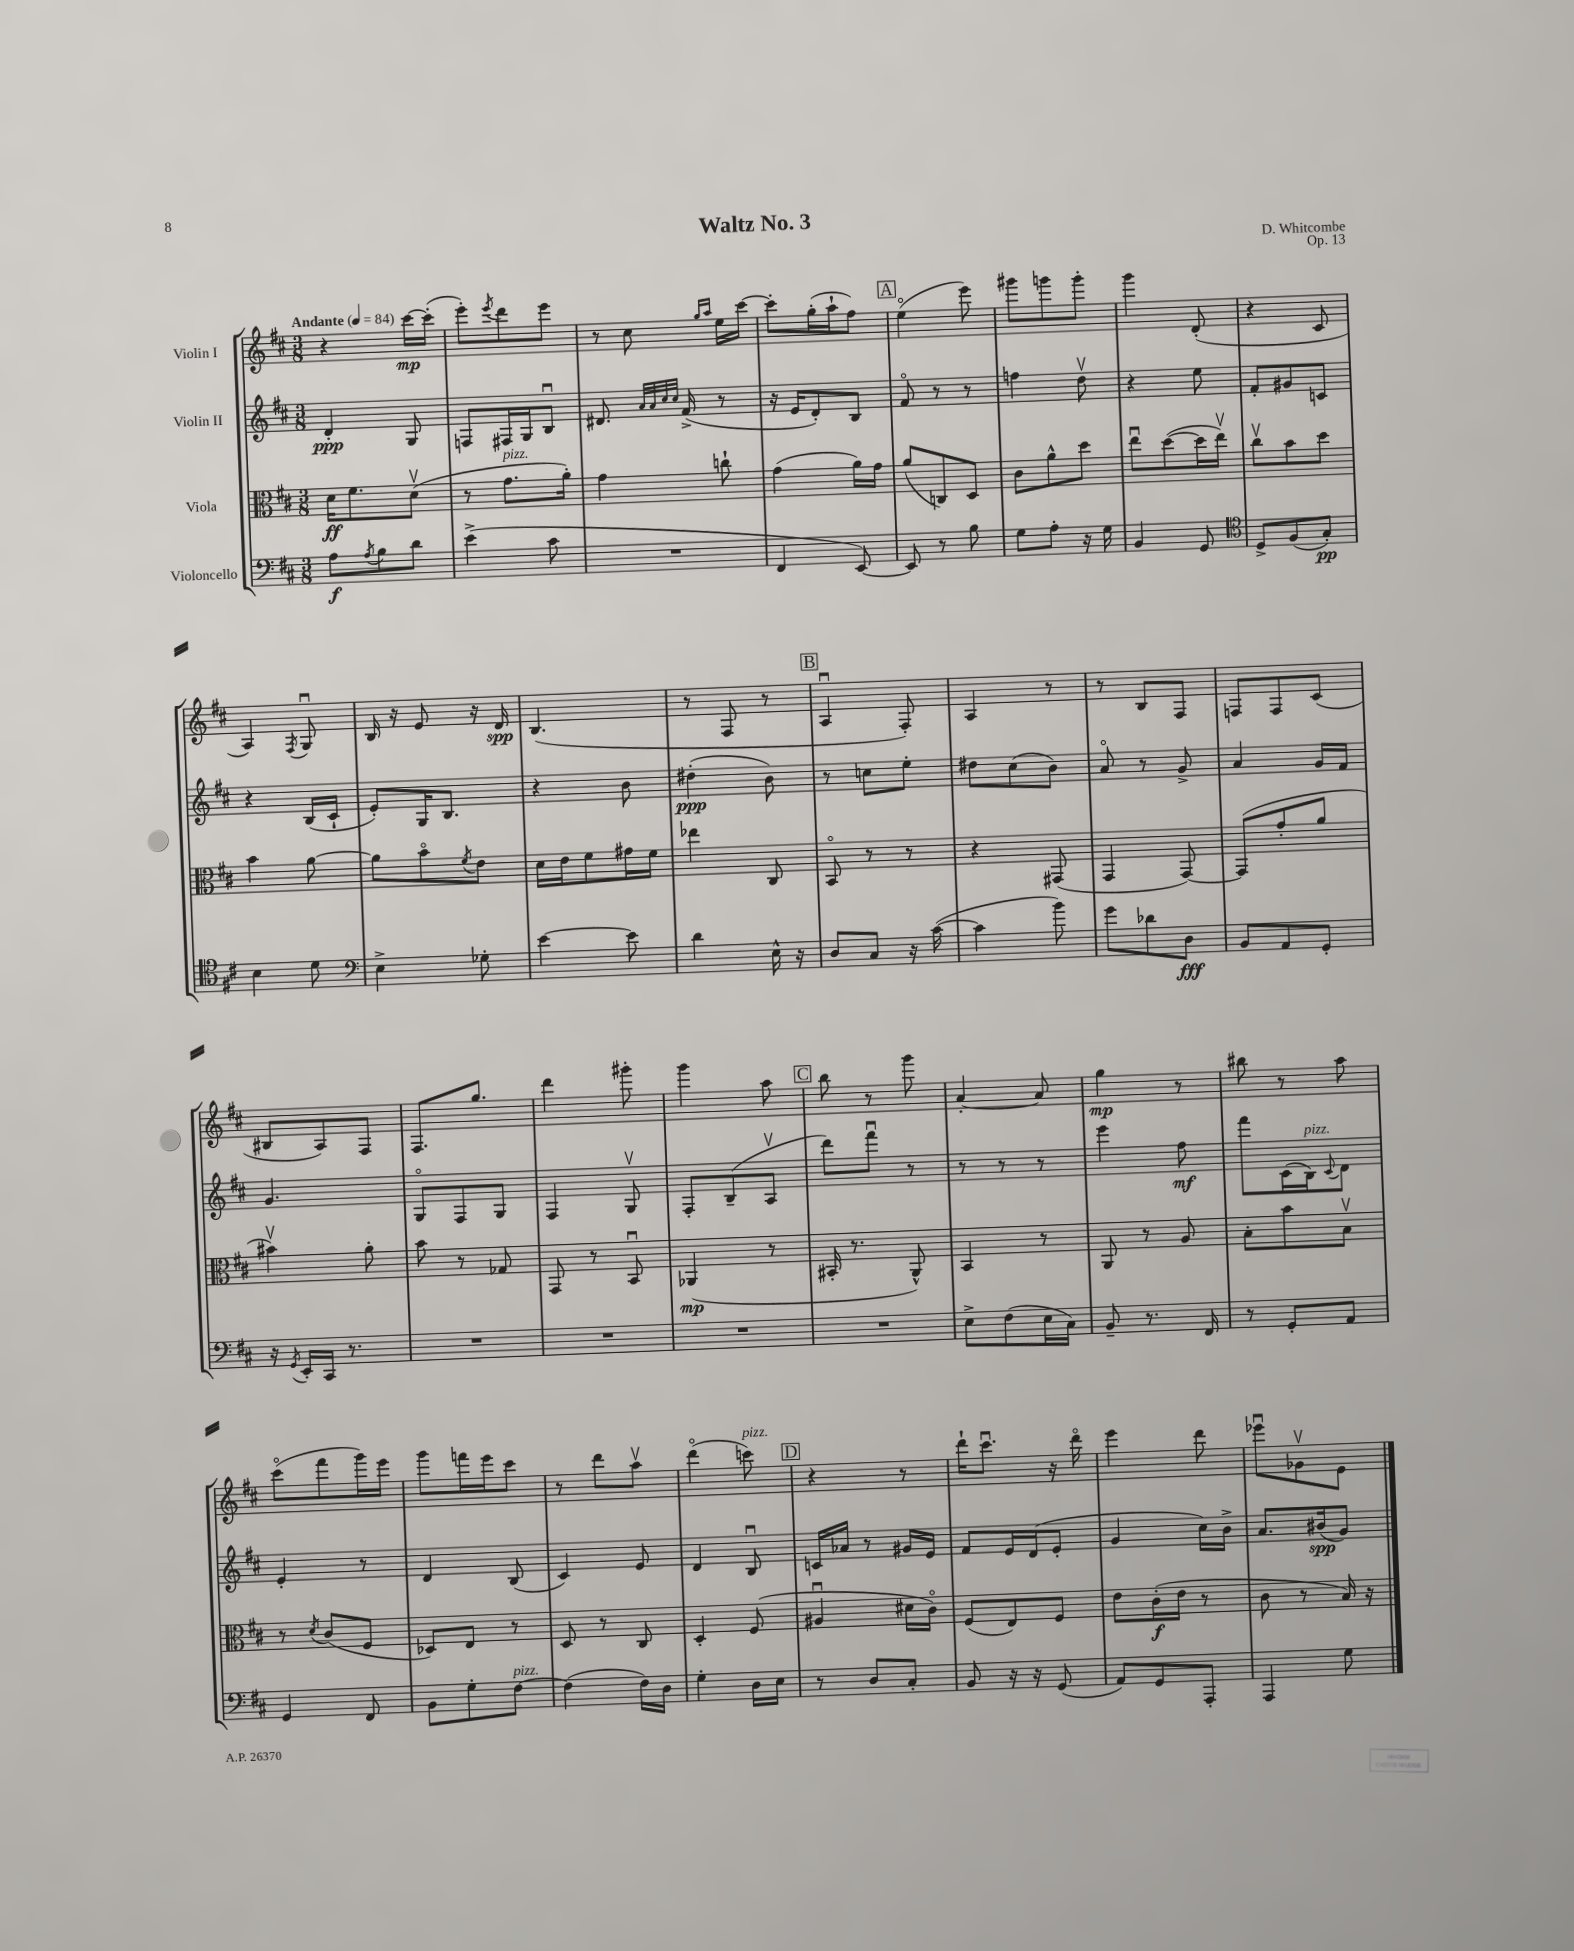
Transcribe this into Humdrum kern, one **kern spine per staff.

**kern	**dynam	**kern	**dynam	**kern	**dynam	**kern	**dynam
*part4	*part4	*part3	*part3	*part2	*part2	*part1	*part1
*staff4	*staff4	*staff3	*staff3	*staff2	*staff2	*staff1	*staff1
*I"Violoncello	*	*I"Viola	*	*I"Violin II	*	*I"Violin I	*
*clefF4	*	*clefC3	*	*clefG2	*	*clefG2	*
*k[f#c#]	*	*k[f#c#]	*	*k[f#c#]	*	*k[f#c#]	*
*M3/8	*	*M3/8	*	*M3/8	*	*M3/8	*
*MM84	*	*MM84	*	*MM84	*	*MM84	*
=1	=1	=1	=1	=1	=1	=1	=1
!	!	!	!	!	!	!LO:TX:a:B:t=Andante	!
8A\L	f	16d\KL	ff	4d'/	ppp	4r	.
.	.	8.f#\	.	.	.	.	.
8qA/	.	.	.	.	.	.	.
8B\	.	.	.	.	.	.	.
8d\J	.	(8dv\J	.	8G/	.	[16ccc#\LL	mp
.	.	.	.	.	.	(16ccc#'\JJ]	.
=2	=2	=2	=2	=2	=2	=2	=2
(4e^\	.	8r	.	8Fn/L	.	8eee'\L)	.
.	.	.	.	.	.	8qeee/	.
!	!	!LO:TX:a:i:t=pizz.	!	!	!	!	!
.	.	8.g\L	.	16F#X/L	.	8ddd\	.
.	.	.	.	16G/J	.	.	.
8c#\	.	.	.	8Bu/J	.	8eee\J	.
.	.	16a'\Jk)	.	.	.	.	.
=3	=3	=3	=3	=3	=3	=3	=3
4.r	.	4g\	.	8.d#X/	.	8r	.
.	.	.	.	.	.	8cc#\	.
.	.	.	.	32qqa/LLL	.	.	.
.	.	.	.	32qqa/	.	.	.
.	.	.	.	32qqcc#/	.	.	.
.	.	.	.	32qqcc#/JJJ	.	.	.
.	.	.	.	(16f#^/	.	.	.
.	.	.	.	.	.	16qqgg/LL	.
.	.	.	.	.	.	16qqaa/JJ	.
.	.	8ccn`\	.	8r	.	16ee\LL	.
.	.	.	.	.	.	[16ccc#\JJ	.
=4	=4	=4	=4	=4	=4	=4	=4
4FF#/	.	(4g\	.	16r	.	8ccc#'\L]	.
.	.	.	.	16e/KL	.	.	.
.	.	.	.	8d'/)	.	(16gg'\L	.
.	.	.	.	.	.	16aa`\J	.
[8EE/)	.	16a\LL)	.	8B/J	.	8ff#\J)	.
.	.	16g\JJ	.	.	.	.	.
!!LO:REH:place=s1:t=A
=5	=5	=5	=5	=5	=5	=5	=5
8EE/]	.	(8a/L	.	8f#/	.	(4ee\	.
8r	.	8Cn/)	.	8r	.	.	.
8B\	.	8D/J	.	8r	.	8eee\)	.
=6	=6	=6	=6	=6	=6	=6	=6
8G\L	.	8c#\L	.	4ffn\	.	8ggg#X\L	.
8A'\J	.	8a^^\	.	.	.	8gggn\	.
16r	.	8dd\J	.	8ddv\	.	8ggg'\J	.
16G\	.	.	.	.	.	.	.
=7	=7	=7	=7	=7	=7	=7	=7
4BB/	.	8eeu\L	.	4r	.	4ggg\	.
.	.	([8dd\	.	.	.	.	.
8GG/	.	16dd\L]	.	8ee\	.	(8d'/	.
.	.	16eev\JJ)	.	.	.	.	.
=8	=8	=8	=8	=8	=8	=8	=8
*clefC4	*	*	*	*	*	*	*
8D^/L	.	8cc#v\L	.	8f#'/L	.	4r	.
(8F#/	.	8b\	.	8g#X/	.	.	.
8G'/J)	pp	8dd\J	.	8cn/J	.	8c#/	.
!!LO:LB:g=z
=9	=9	=9	=9	=9	=9	=9	=9
4B\	.	4b\	.	4r	.	4A/)	.
.	.	.	.	.	.	8qF#/	.
8d\	.	[8a\	.	(16B/LL	.	8Gu/	.
.	.	.	.	16c#`/JJ	.	.	.
=10	=10	=10	=10	=10	=10	=10	=10
*clefF4	*	*	*	*	*	*	*
4E^\	.	8a\L]	.	8e'/L)	.	16B/	.
.	.	.	.	.	.	16r	.
.	.	8b\	.	16G/K	.	8e/	.
.	.	.	.	8.B/J	.	.	.
.	.	8qf#/	.	.	.	.	.
8G-X'\	.	8e\J	.	.	.	16r	.
.	.	.	.	.	.	16d/	spp
=11	=11	=11	=11	=11	=11	=11	=11
[4e\	.	16d\LL	.	4r	.	(4.B/	.
.	.	16e\J	.	.	.	.	.
.	.	8f#\	.	.	.	.	.
8e\]	.	16g#X\L	.	8b\	.	.	.
.	.	16f#\JJ	.	.	.	.	.
=12	=12	=12	=12	=12	=12	=12	=12
4d\	.	4ee-X\	.	(4dd#X'\	ppp	8r	.
.	.	.	.	.	.	8F#/	.
16E^^\	.	8C#/	.	8b\)	.	8r	.
16r	.	.	.	.	.	.	.
!!LO:REH:place=s1:t=B
=13	=13	=13	=13	=13	=13	=13	=13
8D/L	.	8BB/	.	8r	.	4Au/	.
8C#/J	.	8r	.	8ccn\L	.	.	.
16r	.	8r	.	8ee'\J	.	8F#'/)	.
([16c#\	.	.	.	.	.	.	.
=14	=14	=14	=14	=14	=14	=14	=14
4c#\]	.	4r	.	8dd#X\L	.	4A/	.
.	.	.	.	(8cc#\	.	.	.
8b\)	.	(8GG#X/	.	8b\J)	.	8r	.
=15	=15	=15	=15	=15	=15	=15	=15
8g\L	.	4GG/	.	8a/	.	8r	.
8d-X\	.	.	.	8r	.	8B/L	.
8D\J	fff	[8GG/)	.	8g^/	.	8F#/J	.
=16	=16	=16	=16	=16	=16	=16	=16
8BB/L	.	(8GG/L]	.	4a/	.	8Fn/L	.
8AA/	.	8g'/	.	.	.	8F/	.
8GG'/J	.	8a/J	.	16g/LL	.	(8c#/J	.
.	.	.	.	16f#/JJ	.	.	.
!!LO:LB:g=z
=17	=17	=17	=17	=17	=17	=17	=17
16r	.	4b#Xv\)	.	4.g/	.	8B#X/L	.
8qGG/	.	.	.	.	.	.	.
16EE'/LL	.	.	.	.	.	.	.
16CC#/JJ	.	.	.	.	.	8A/)	.
8.r	.	.	.	.	.	.	.
.	.	8a'\	.	.	.	8F#/J	.
=18	=18	=18	=18	=18	=18	=18	=18
4.r	.	8b\	.	8G/L	.	8.F#/L	.
.	.	8r	.	8F#/	.	.	.
.	.	.	.	.	.	8.gg/J	.
.	.	8G-X/	.	8G/J	.	.	.
=19	=19	=19	=19	=19	=19	=19	=19
4.r	.	8GG/	.	4F#/	.	4ddd\	.
.	.	8r	.	.	.	.	.
.	.	8BBu/	.	8Gv/	.	8ggg#X'\	.
=20	=20	=20	=20	=20	=20	=20	=20
4.r	.	(4AA-X/	mp	8F#'/L	.	4ggg\	.
.	.	.	.	(8B~/	.	.	.
.	.	8r	.	8Av/J	.	8aa\	.
!!LO:REH:place=s1:t=C
=21	=21	=21	=21	=21	=21	=21	=21
4.r	.	16BB#X'/	.	8ddd\L)	.	8bb\	.
.	.	8.r	.	.	.	.	.
.	.	.	.	8fff#u\J	.	8r	.
.	.	8AA^^/)	.	8r	.	8ggg\	.
=22	=22	=22	=22	=22	=22	=22	=22
8E^\L	.	4BB/	.	8r	.	[4a'/	.
(8F#\	.	.	.	8r	.	.	.
16E\L	.	8r	.	8r	.	8a/]	.
16C#\JJ)	.	.	.	.	.	.	.
=23	=23	=23	=23	=23	=23	=23	=23
8BB~/	.	8AA/	.	4eee\	.	4gg\	mp
8.r	.	8r	.	.	.	.	.
.	.	8A/	.	8ff#\	mf	8r	.
16FF#/	.	.	.	.	.	.	.
=24	=24	=24	=24	=24	=24	=24	=24
8r	.	8B'\L	.	8fff#\L	.	8bb#X\	.
8GG'/L	.	8b\	.	(16c#\L	.	8r	.
!	!	!	!	!LO:TX:a:i:t=pizz.	!	!	!
.	.	.	.	16B\J)	.	.	.
.	.	.	.	8qqc#/	.	.	.
8AA/J	.	8Bv\J	.	8d\J	.	8aa\	.
!!LO:LB:g=z
=25	=25	=25	=25	=25	=25	=25	=25
4GG/	.	8r	.	4e'/	.	(8ccc#\L	.
.	.	8qd/	.	.	.	.	.
.	.	(8c#/L	.	.	.	8fff#\	.
8FF#/	.	8F#/J	.	8r	.	16ggg\L)	.
.	.	.	.	.	.	16eee\JJ	.
=26	=26	=26	=26	=26	=26	=26	=26
8BB\L	.	8D-X/L)	.	4d/	.	8ggg\L	.
8G'\	.	8E/J	.	.	.	16fffn\L	.
.	.	.	.	.	.	16eee\J	.
!LO:TX:a:i:t=pizz.	!	!	!	!	!	!	!
[8F#\J	.	8r	.	(8B/	.	8ccc#\J	.
=27	=27	=27	=27	=27	=27	=27	=27
(4F#\]	.	8D/	.	4c#/)	.	8r	.
.	.	8r	.	.	.	8ddd\L	.
16F#\LL)	.	8C#/	.	8e/	.	8aav\J	.
16D\JJ	.	.	.	.	.	.	.
=28	=28	=28	=28	=28	=28	=28	=28
4G'\	.	4D'/	.	4d/	.	(4ddd\	.
!	!	!	!	!	!	!LO:TX:a:i:t=pizz.	!
16D\LL	.	(8F#/	.	8Bu/	.	8cccn\)	.
16E\JJ	.	.	.	.	.	.	.
!!LO:REH:place=s1:t=D
=29	=29	=29	=29	=29	=29	=29	=29
8r	.	4A#Xu/	.	16cn/LL	.	4r	.
.	.	.	.	16a-X/JJ	.	.	.
8D/L	.	.	.	8r	.	.	.
8C#'/J	.	16d#X\LL	.	16g#X/LL	.	8r	.
.	.	16c#\JJ)	.	16e/JJ	.	.	.
=30	=30	=30	=30	=30	=30	=30	=30
8BB/	.	(8F#/L	.	8f#/L	.	16ddd`\KL	.
.	.	.	.	.	.	8.ccc#u\J	.
16r	.	8E/)	.	16e/L	.	.	.
16r	.	.	.	(16d/J	.	.	.
(8GG/	.	8F#/J	.	8e'/J	.	16r	.
.	.	.	.	.	.	16ddd\	.
=31	=31	=31	=31	=31	=31	=31	=31
8AA/L)	.	8e\L	.	4g/	.	4eee\	.
8GG/	.	(16c#'\L	f	.	.	.	.
.	.	16e\JJ	.	.	.	.	.
8AAA'/J	.	8r	.	16cc#\LL)	.	8ddd\	.
.	.	.	.	16b^\JJ	.	.	.
=32	=32	=32	=32	=32	=32	=32	=32
4AAA/	.	8c#\	.	8.a/L	.	8eee-Xu\L	.
.	.	8r	.	.	.	8g-Xv\	.
.	.	.	.	(16b#X/k	spp	.	.
8G\	.	16B/)	.	8g/J)	.	8e\J	.
.	.	16r	.	.	.	.	.
==	==	==	==	==	==	==	==
*-	*-	*-	*-	*-	*-	*-	*-
